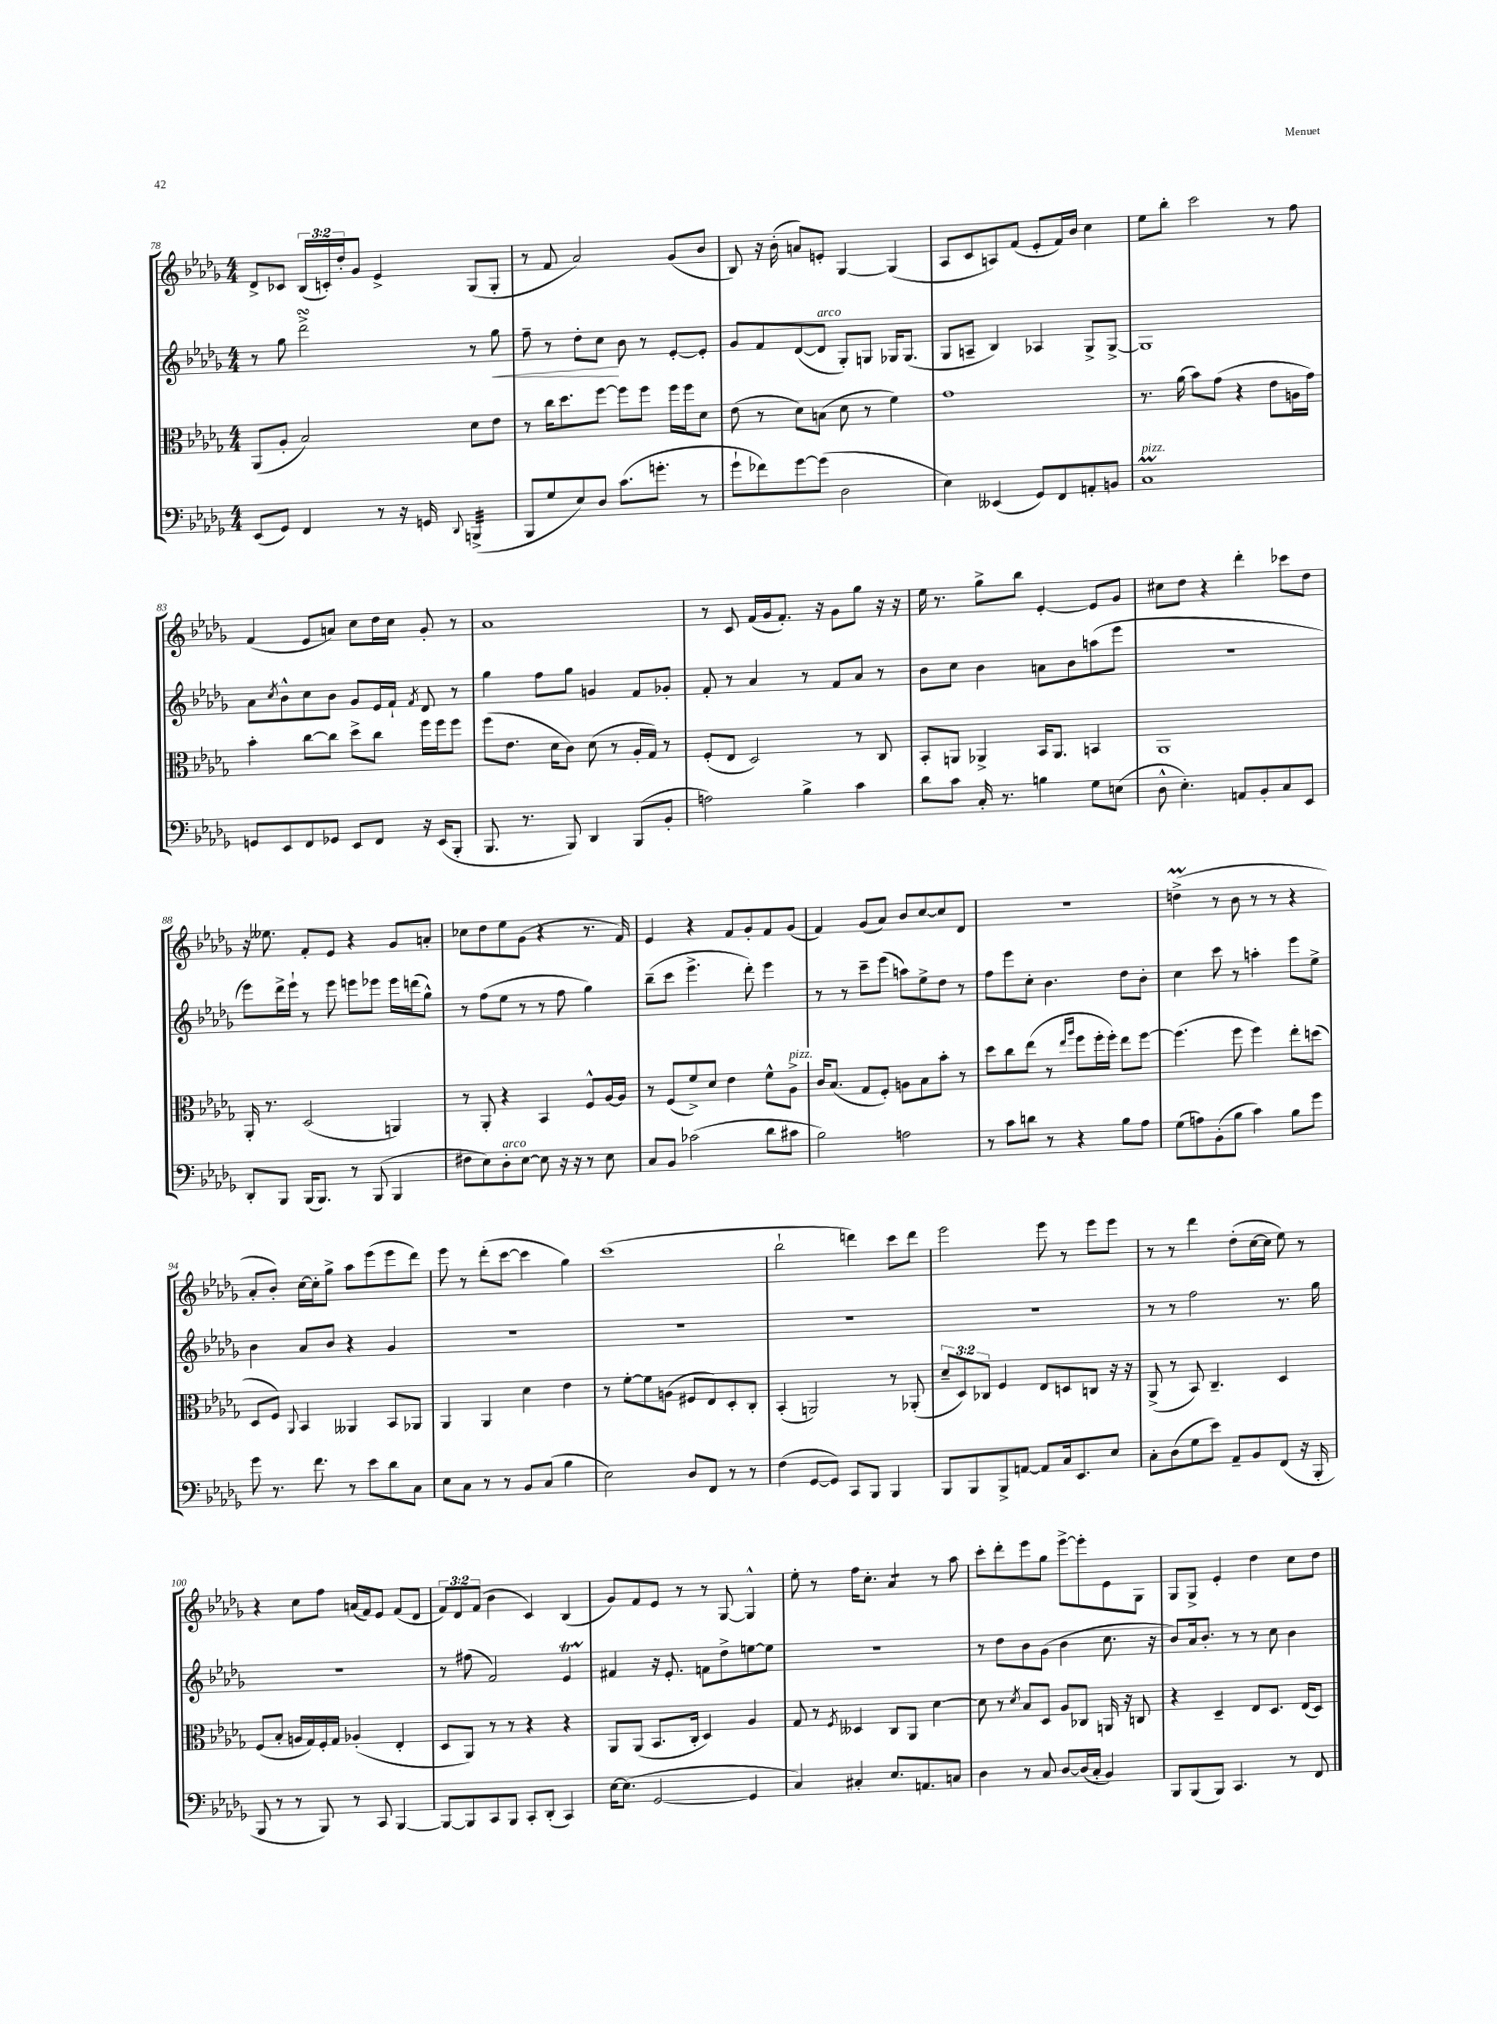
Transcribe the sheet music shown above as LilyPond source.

<<
\new StaffGroup <<
\new Staff = "s0" {
    \clef treble \key des \major \numericTimeSignature \time 4/4 \override Staff.TupletNumber.text = #tuplet-number::calc-fraction-text
    des'8-> ces'8 \tuplet 3/2 { bes16( c'16-.) des''16-. } ges'8 ees'4-> ges8( ges8-. |
    r8 f'8 aes'2) ges'8( bes'8 |
    bes8) r16 bes'16-.( a'8) e'8-. ges4~ ges4( |
    aes8 c'8 a8) f'8( ees'8-. f'16) bes'16 c''4 |
    ees''8 bes''8-. c'''2 r8 f''8 |
    f'4( ees'8 a'8) c''8 des''16 c''16 ges'8-. r8 |
    aes'1 |
    r8 c'8 f'16( ges'16 f'8.-.) r16 ges'8 ges''8 r16 r16 |
    ees''16 r8. ges''8-> bes''8 ees'4~-. ees'8 ges'8 |
    cis''8 des''8 r4 des'''4-. ces'''8 des''8 |
    r16 eeses''8. f'8-. ees'8 r4 ges'8 a'8-. |
    ces''8 des''8 ees''8 ges'8( r4 r8. f'16) |
    ees'4 r4 f'8 ges'8-. f'8 ges'8( |
    f'4) ges'8( aes'8) bes'8 c''8~ c''8 des'8 |
    R1 |
    d''4->\prall( r8 bes'8 r8 r8 r4 |
    aes'8-. bes'8-.) c''16~ c''16-. ges''8-> aes''8 ees'''8( ees'''8 des'''8) |
    ees'''8 r8 des'''8-.( c'''8~ c'''4 ges''4) |
    c'''1( |
    bes''2-! d'''4) c'''8 d'''8 |
    ees'''2 ees'''8 r8 ees'''8 ees'''8 |
    r8 r8 des'''4 des''8-.( c''16~ c''16 ees''8) r8 |
    r4 c''8 f''8 a'16( f'16) ees'8 f'8( des'8 |
    \tuplet 3/2 { f'8) des'8 f'8( } bes'4 c'4) bes4( |
    ges'8) f'8 ees'8 r8 r8 ges8~ ges4-^ |
    ees''8-. r8 f''16 c''8.-. aes'4:8 r8 aes''8 |
    c'''8-. des'''8-. ees'''8 ges''8 ees'''8~-> ees'''8-. ees'8 ges8 |
    ges8 ges8-> ees'4-. des''4 c''8 des''8 \bar "|." |
}
\new Staff = "s1" {
    \clef treble \key des \major \numericTimeSignature \time 4/4
    r8 ges''8 des'''2->\turn r8 ges''8\< |
    f''8-- r8 des''8-. c''8\! bes'8 r8 ees'8~-. ees'8-. |
    ges'8 f'8 des'8~( des'8^\markup { \italic "arco" } ges8-.) g8 ges16 ges8.( |
    ges8 a8-- bes4) aes4 ges8-> ges8~-> |
    ges1 |
    aes'8 \acciaccatura { c''8 } bes'8-^ c''8 bes'8 ges'8 ees'16 f'16-! \acciaccatura { f'8 } des'8 r8 |
    ges''4 f''8 ges''8 g'4 f'8 ges'8-. |
    f'8-. r8 aes'4 r8 f'8 aes'8 r8 |
    bes'8 c''8 bes'4 a'8 bes'8 a''8( ees'''8 |
    R1 |
    ees'''8) des'''16-> ees'''16-! r8 ees'''8 e'''8 ees'''8 ees'''16 d'''16( ges''8-^) |
    r8 f''8( ees''8 r8 r8 f''8 ges''4) |
    bes''8--( c'''8 ees'''4.-> des'''8-.) ees'''4 |
    r8 r8 c'''8-- ees'''8( a''8) ees''8-> des''8 r8 |
    f''8 ees'''8 c''8-. bes'4. des''8 bes'8-. |
    c''4 c'''8 r8 a''4-. ees'''8 ees''8-> |
    bes'4 aes'8 bes'8 r4 ges'4 |
    R1 |
    R1 |
    R1 |
    R1 |
    r8 r8 f''2 r8. ges''16 |
    R1 |
    r8 fis''8( f'2) ees'4\startTrillSpan |
    fis'4\stopTrillSpan r16 ees'8.-. f'8 des''8-> e''8~ e''8 |
    r1 |
    r8 des''8 bes'8 ges'8( bes'4 c''8. r16 |
    bes'8) aes'16 bes'8.-. r8 r8 c''8 bes'4 \bar "|." |
}
\new Staff = "s2" {
    \clef alto \key des \major \numericTimeSignature \time 4/4 \override Staff.TupletNumber.text = #tuplet-number::calc-fraction-text
    aes,8( aes8-. bes2) des'8 ees'8 |
    r8 c''16 des''8. f''8~ f''8 f''8 f''16 f''16 des'8 |
    ees'8( r8 des'8) b8( des'8 r8 f'4) |
    ges'1 |
    r8. aes'16( bes'8) ges'8( r4 ees'8 a16 ges'16) |
    bes'4-. c''8~ c''8 des''8-> c''8 f''16 f''16 f''8 |
    f''8( ees'8. des'16 c'8) des'8( r8 aes16-. ges16) r8 |
    f8-.( ees8 des2) r8 c8 |
    bes,8-. a,8 aes,4-> bes,16 aes,8. b,4 |
    aes,1 |
    aes,16-. r8. des2( a,4) |
    r8 aes,8-. r4 bes,4 f8-^ aes16~ aes16 |
    r8 f8( f'8->) des'8 ees'4 f'8-^ aes8->^\markup { \italic "pizz." } |
    c'16 bes8.( ges8 f8-.) a8 bes8 bes'8-. r8 |
    des''8 c''8 ees''8( r8 \grace { ees''16 aes''16 } f''8 f''16-. f''16-.) ees''8 f''8~ |
    f''4.( f''8 f''4) ees''8-. d''8( |
    des8 f8) \appoggiatura { aes,8 } bes,4 aeses,4 bes,8 aes,8 |
    aes,4 aes,4 des'4 ees'4 |
    r8 f'8~-. f'8 a8( fis8 ees8) des8-. c8-. |
    bes,4-.( a,2) r8 aes,8-.( |
    \tuplet 3/2 { des'8-- des8) ces8 } f4 ees8 d8 c8 r16 r16 |
    aes,8->( r8 bes,8) c4.-- des4 |
    f8( bes8-. a16 ges16) f16-. ges16 aes4-.( ees4-. |
    des8 aes,8) r8 r8 r4 r4 |
    aes,8 aes,8( bes,8. c16-. des4) aes4 |
    ges8 r8 \acciaccatura { f8 } deses4 c8 aes,8 des'4~ |
    des'8 r8 \acciaccatura { des'8 } bes8 des8 aes8 ces8 a,16 r16 c8 |
    r4 des4-- ees8 des8. ees16( des8) \bar "|." |
}
\new Staff = "s3" {
    \clef bass \key des \major \numericTimeSignature \time 4/4
    ees,8( ges,8) f,4 r8 r16 g,16 \appoggiatura { des,8 } b,,4:32->( |
    bes,,8 ges8 ees8) des8 c'8.( g'8.-. r8 |
    ges'8-! fes'8) ges'8~ ges'8( des2 |
    ees4) eeses,4( ges,8) f,8 a,8-. b,8 |
    c1\prall^\markup { \italic "pizz." } |
    g,8 ees,8 f,8 ges,8 ees,8 f,8 r16 ees,16( bes,,8-. |
    bes,,8. r8. bes,,8) des,4 bes,,8( bes,8-. |
    a2) bes4-> c'4 |
    des'8 c'8 c16-. r8. b4 ges8 e8( |
    des8-^ ees4.-.) a,8 bes,8-. c8 ees,8 |
    des,8-. bes,,8 bes,,16( bes,,8.) r8 bes,,8( bes,,4 |
    fis8 ees8) des8-.^\markup { \italic "arco" } ees8~ ees8 r16 r16 r8 ees8 |
    c8 bes,8 ces'2( des'8 cis'8 |
    bes2) a2 |
    r8 c'8 d'8 r8 r4 bes8 aes8 |
    ges8( a8) bes,8-.( bes8 c'4) bes8 ges'8 |
    ges'8 r8. f'8. r8 ees'8 des'8 c8 |
    ees8 c8 r8 r8 bes,8 c8( bes4 |
    ees2) des8 f,8 r8 r8 |
    f4( ges,8~ ges,8) c,8 bes,,8 bes,,4 |
    bes,,8 bes,,8 bes,,8-> a,8~ a,8 c16 ees,8. ees8 |
    c8-. des8( ges8 ees'8) aes,8-- bes,8 f,8( r16 bes,,16-. |
    bes,,8 r8 r8 bes,,8) r8 c,8 bes,,4~ |
    bes,,8~ bes,,8 c,8 bes,,8 c,8-. des,8-.( c,4) |
    ees16~ ees8.( ges,2~ ges,4 |
    c4) cis4-. ees8. a,8. c8 |
    des4 r8 c8 des8~ des16( c16-. bes,4) |
    bes,,8 bes,,8( bes,,8) c,4. r8 f,8 \bar "|." |
}
>>
>>
\layout { \context { \Score currentBarNumber = #78 } }
